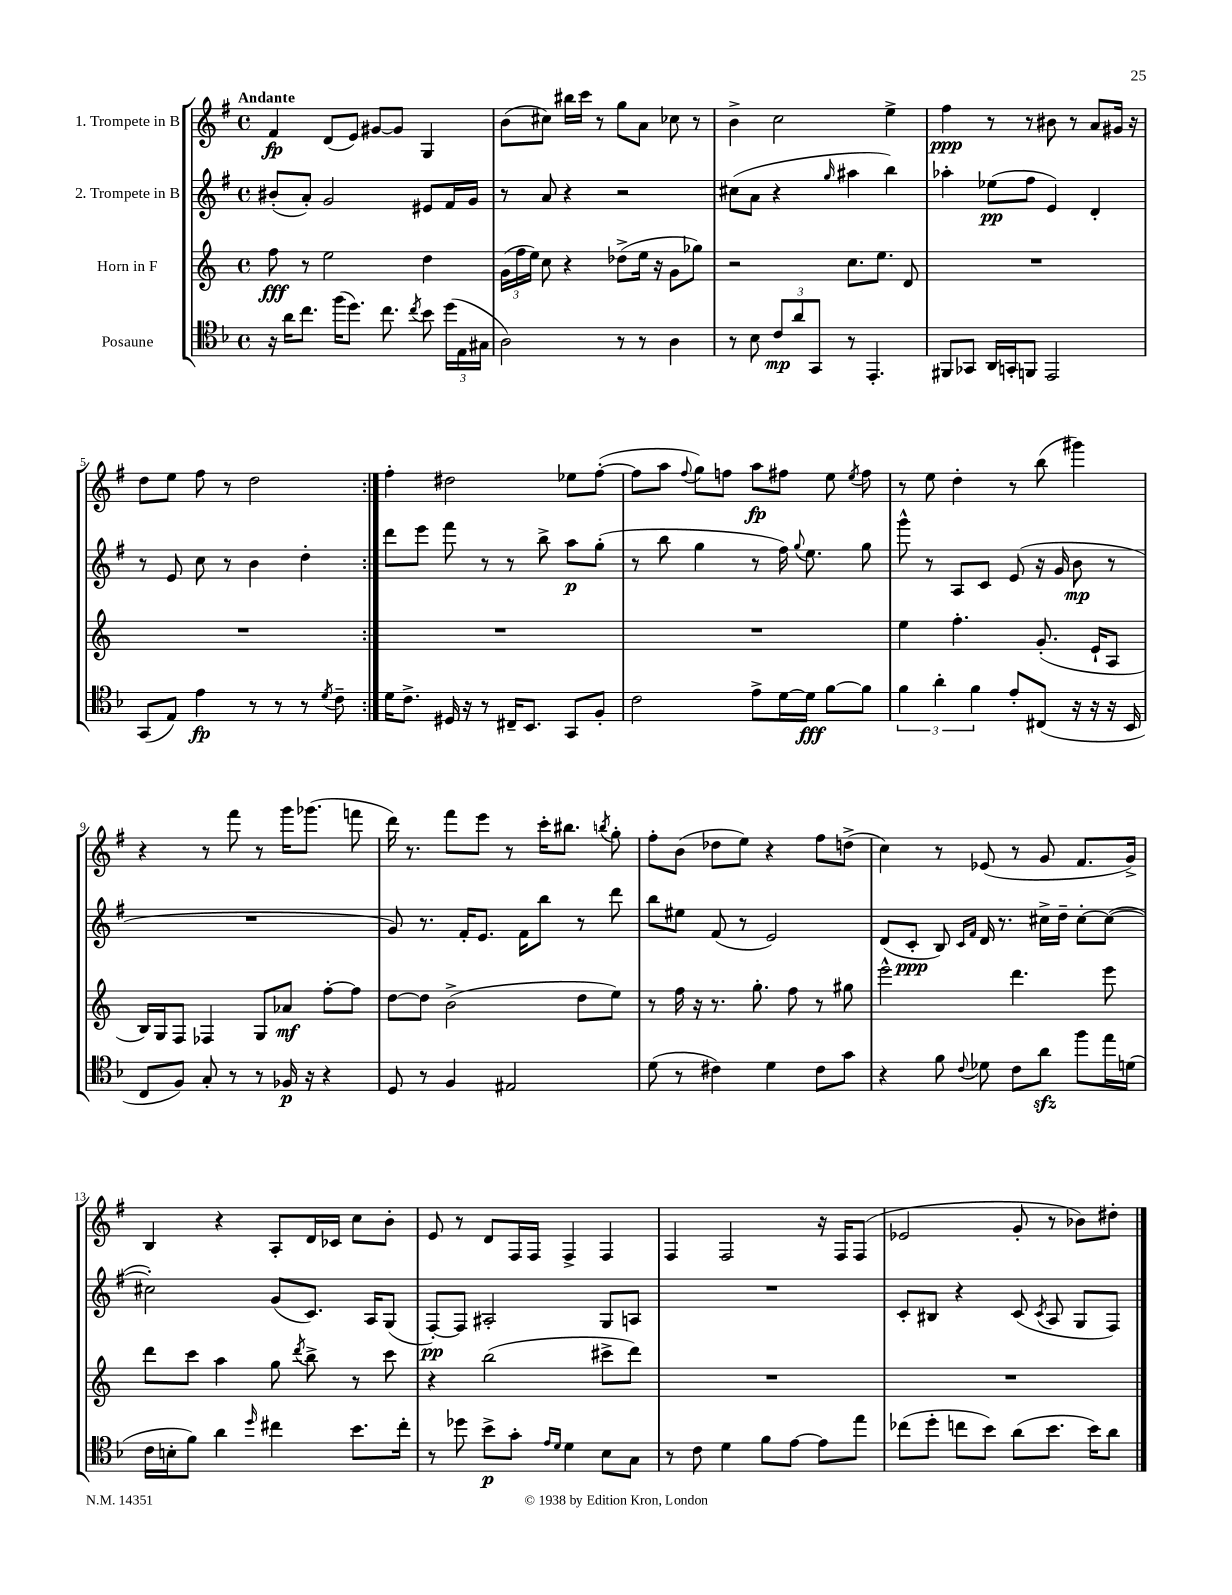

**kern	**kern	**kern	**kern
*staff4	*staff3	*staff2	*staff1
*clefC4	*clefG2	*clefG2	*clefG2
*k[b-]	*k[]	*k[f#]	*k[f#]
*M4/4	*M4/4	*M4/4	*M4/4
*met(c)	*met(c)	*met(c)	*met(c)
16r	8ff\	(8b#'/L	4f#/
16a\LK	.	.	.
8.cc\J	8r	8a'/J)	.
.	2ee\	2g/	(8d/L
(16ff\LK	.	.	.
8.dd\J)	.	.	8e/J)
.	.	.	[8g#/L
8.cc\	.	.	.
.	.	.	8g#/]J
8qcc/	.	.	.
8b-\	4dd\	8e#/L	4G/
(24dd\LL	.	16f#/L	.
24E\	.	.	.
.	.	16g/JJ	.
24G#\JJ	.	.	.
=	=	=	=
2A\)	(24g\LL	8r	(8b\L
.	24ff\	.	.
.	24ee\JJ)	.	.
.	8cc\	8a/	8cc#\J)
.	4r	4r	16bb#\LL
.	.	.	16ccc\JJ
.	.	.	8r
8r	(8dd-^\L	2r	8gg\L
8r	16ee\Jk	.	8a\J
.	16r	.	.
4A\	8g\L	.	8cc-\
.	8gg-\J)	.	8r
=	=	=	=
8r	2r	(8cc#\L	4b^\
8B-\	.	8a\J	.
12c/L	.	4r	2cc\
12a/	.	.	.
12GG/J	.	.	.
.	.	16qqgg/	.
8r	8.cc\L	4aa#\	.
4.EE'/	.	.	.
.	8.ee\J	.	.
.	.	4bb\)	4ee^\
.	8d/	.	.
=	=	=	=
8FF#/L	1r	4aa-'\	4ff#\
8GG-/J	.	.	.
16AA/LL	.	(8ee-\L	8r
16GG'/J	.	.	.
8FF/J	.	8ff#\J	8r
2EE/	.	4e/)	8b#\
.	.	.	8r
.	.	4d'/	8a/L
.	.	.	16g#/Jk
.	.	.	16r
=	=	=	=
(8GG/L	1r	8r	8dd\L
8E/J)	.	8e/	8ee\J
4e\	.	8cc\	8ff#\
.	.	8r	8r
8r	.	4b\	2dd\
8r	.	.	.
8r	.	4dd'\	.
8qd/	.	.	.
8c~\	.	.	.
=:|!	=:|!	=:|!	=:|!
16d\LK	1r	8ddd\L	4ff#'\
8.c^\J	.	.	.
.	.	8eee\J	.
16D#/	.	8fff#\	2dd#\
16r	.	.	.
8r	.	8r	.
16C#~/LK	.	8r	.
8.BB-/J	.	.	.
.	.	8bb^\	.
8GG/L	.	8aa\L	8ee-\L
8F'/J	.	(8gg'\J	([8ff#'\J
=	=	=	=
2c\	1r	8r	8ff#\]L
.	.	8bb\	8aa\J
.	.	.	8qqff#/
.	.	4gg\	8gg\L)
.	.	.	8ff\J
8e^\L	.	8r	8aa\L
[16d\L	.	16ff#\)	8ff#\J
.	.	8qqgg/	.
16d\]JJ	.	8.ee\	.
[8f\L	.	.	8ee\
.	.	.	8qee/
8f\]J	.	8gg\	8ff#\
=	=	=	=
6f\	4ee\	8ggg^^\	8r
.	.	8r	8ee\
6a'\	.	.	.
.	4.ff'\	8A/L	4dd'\
6f\	.	.	.
.	.	8c/J	.
8e'/L	.	(8e/	8r
(8C#/J	(8.g'/	16r	(8bb\
.	.	16g/	.
16r	.	8b\	4ggg#\)
16r	16e`/LK	.	.
16r	8A/J	8r	.
16BB-/	.	.	.
=	=	=	=
8C/L	16B/LL)	1r	4r
.	16G/J	.	.
8F/J)	8F/J	.	.
8G'/	4F-/	.	8r
8r	.	.	8fff#\
8r	8G/L	.	8r
16F-/	8a-/J	.	16ggg\LK
16r	.	.	(8.ggg-\J
4r	[8ff'\L	.	.
.	8ff\]J	.	8fff\
=	=	=	=
8D/	[8dd\L	8g/)	16ddd\)
.	.	.	8.r
8r	8dd\]J	8.r	.
4F/	(2b^\	.	8fff#\L
.	.	16f#'/LK	.
.	.	8.e/J	8eee\J
2E#/	.	.	8r
.	.	16f#\LK	.
.	.	8bb\J	16ccc'\LK
.	.	.	8.bb#\J
.	8dd\L	8r	.
.	.	.	8qbb/
.	8ee\J)	8ddd\	8gg'\
=	=	=	=
(8d\	8r	8bb\L	8ff#'\L
8r	16ff\	8ee#\J	(8b\J
.	16r	.	.
4c#\)	8.r	(8f#/	8dd-\L
.	.	8r	8ee\J)
.	8.gg'\	.	.
4d\	.	2e/)	4r
.	8ff\	.	.
8c#\L	8r	.	8ff#\L
8g\J	8gg#\	.	(8dd^\J
=	=	=	=
4r	2eee^^\	(8d/L	4cc\)
.	.	8c'/J	.
8f\	.	8B/)	8r
.	.	16qqc/LL	.
8qqc/	.	16qqf#/JJ	.
8d-\	.	16d/	(8e-/
.	.	8.r	.
8c\L	4.ddd\	.	8r
8a\J	.	16cc#^\LL	8g/
.	.	16dd~\JJ	.
8ff\L	.	[8cc#'\L	8.f#/L
16ee\L	8eee\	(8cc#\_J	.
(16d\JJ	.	.	16g^/Jk)
=	=	=	=
16c\LL	8ddd\L	2cc#'\])	4B/
16B'\J	.	.	.
8f\J)	8ccc\J	.	.
4a\	4aa\	.	4r
16qqdd/	.	.	.
4cc#\	8gg\	(8g/L	8A'/L
.	8qddd/	.	.
.	8bb^\	8.c/J)	16d/L
.	.	.	16c-/JJ
8.b-\L	8r	.	8cc\L
.	.	16A/LK	.
.	8ccc\	(8G/J	8b'\J
16cc#'\Jk	.	.	.
=	=	=	=
8r	4r	[8F#'/L)	8e/
8dd-\	.	8F#/]J	8r
8b-^\L	(2bb\	2A#'/	8d/L
8g'\J	.	.	16F#/L
.	.	.	16F#/JJ
16qqe/LL	.	.	.
16qqd/JJ	.	.	.
4d\	.	.	4F#^/
8B-\L	8ccc#^\L	8G/L	4F#/
8G\J	8ddd\J)	8A/J	.
=	=	=	=
8r	1r	1r	4F#/
8c\	.	.	.
4d\	.	.	2F#/
8f\L	.	.	.
[8e\J	.	.	.
8e\]L	.	.	16r
.	.	.	16F#/LK
8ee\J	.	.	(8F#/J
=	=	=	=
(8cc-\L	1r	8c'/L	2e-/
8dd'\J	.	8B#/J	.
8cc\L	.	4r	.
8b-\J)	.	.	.
(8a\L	.	(8c/	8g'/
.	.	8qc/	.
8.b-\J	.	8A/	8r
.	.	8G/L	8b-\L)
16b-\LK)	.	.	.
8a\J	.	8F#/J)	8dd#'\J
==	==	==	==
*-	*-	*-	*-
